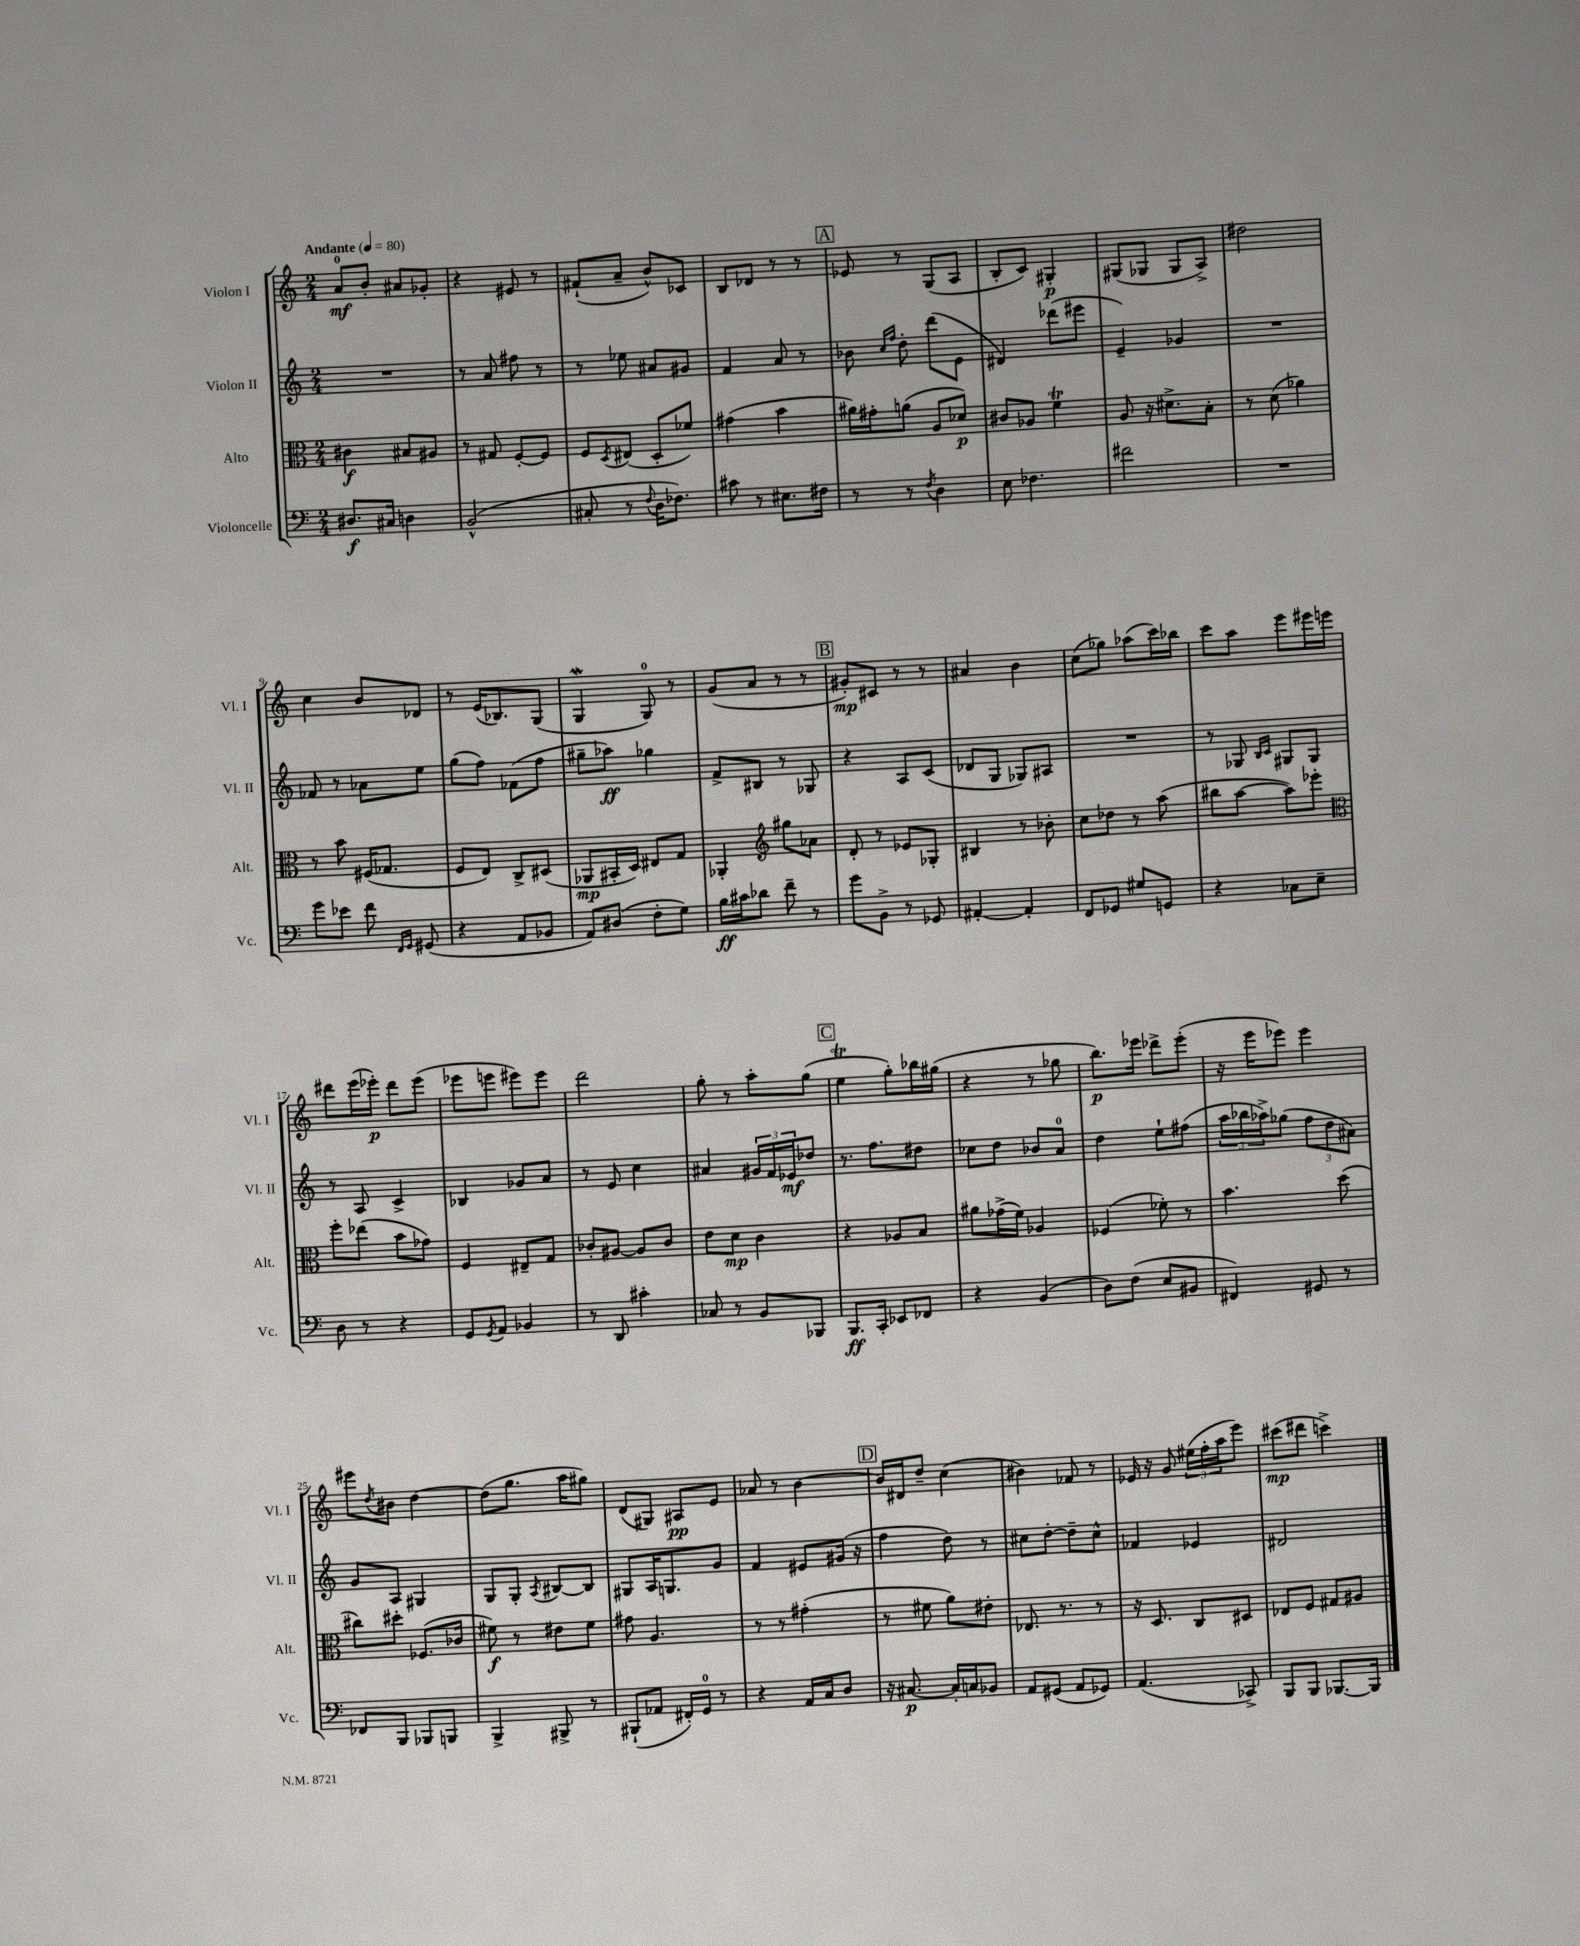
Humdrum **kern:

**kern	**kern	**kern	**kern
*staff4	*staff3	*staff2	*staff1
*clefF4	*clefC3	*clefG2	*clefG2
*k[]	*k[]	*k[]	*k[]
*M2/4	*M2/4	*M2/4	*M2/4
*MM80	*MM80	*MM80	*MM80
8.D#	4c#	2r	8a
.	.	.	8b'
16C#	.	.	.
4D	8B#	.	8a#
.	8A#	.	8g-'
=	=	=	=
(2BB^^	8r	8r	4r
.	8G#	8a	.
.	[8F'	8ff#	8e#
.	8F]	8r	8r
=	=	=	=
8C#'	8F	8r	(8f#`
.	8qD	.	.
8r	(8E#	8ee-	8a~
8qqF	.	.	.
16D	8D'	8a#	8b^^)
8.F-)	.	.	.
.	8f-)	8g#	8c-
=	=	=	=
8c#	(4g#	4f	8B
8r	.	.	8d-
8.E#	4b	8a	8r
.	.	8r	8r
16F#	.	.	.
=	=	=	=
8r	16a#)	8b-	8e-
.	16g#'	.	.
.	.	16qqcc	.
.	.	16qqff	.
8r	(8a	8dd'	8r
8qF	.	.	.
4D	8A	(8ddd	(8G
.	8d-)	8e	8A
=	=	=	=
8E	8c#	4d#)	8B'
4.F-	8A-	.	8c)
.	4f	(8ddd-	4G#'
.	.	8eee#	.
=	=	=	=
2f#	8A	4e~)	(8G#
.	16r	.	8G-
.	8.d#^	.	.
.	.	4g-	8G-
.	8B'	.	8A^)
=	=	=	=
2r	8r	2r	2dd#
.	(8d	.	.
.	4a-)	.	.
=	=	=	=
8g	8r	8f-	4cc
8e-	8b	8r	.
8f	(16F#	8a-	8b
.	8.G-	.	.
16qqFF	.	.	.
16qqGG	.	.	.
(8GG#	.	8ee	8d-
=	=	=	=
4r	8F	(8gg	8r
.	8E)	8ff)	(16e
.	.	.	8.B-)
8AA	8C^	(8f-	.
8BB-	(8D#	8ff	(8G
=	=	=	=
8AA)	8AA-	8gg#~	4G
(8D#	16BB#'	8aa-)	.
.	16D)	.	.
8F'	8E#	4gg-	8G)
8G)	8G	.	8r
=	=	=	=
16B	4AA-'	8f^	(8g
16c#	.	.	.
8d-	.	8B#	8a
*	*clefG2	*	*
8f~	8gg#	8r	8r
8r	8a-	8G-	8r
=	=	=	=
8g	8d'	4r	8g#')
8BB^	8r	.	8c#
8r	8e-	8A	8r
8GG-	8G-'	(8c	8r
=	=	=	=
[4AA#'	4B#	8d-	4a#
.	.	8G	.
4AA#']	8r	8G-)	4b
.	8b-'	8A#	.
=	=	=	=
8FF	8cc	2r	(8cc
8GG-	8dd-	.	8gg-)
8G#	8r	.	(8aa-
8GG	(8aa	.	16ccc)
.	.	.	16bb-
=	=	=	=
4r	8bb#	8r	8ccc
.	[8aa	8G-	8aa
.	.	16qqB	.
.	.	16qqc	.
8C-	8aa])	8G#	8eee
8E~	8eee-'	8G#	16eee#
.	.	.	16eee
=	=	=	=
*	*clefC3	*	*
8D	8ff'	8r	8ddd#
8r	(8ee-	8A	(16eee
.	.	.	16eee-')
4r	8b	4c^	8ddd#
.	8g-)	.	(8eee-
=	=	=	=
8GG	4F	4B-	8eee-
8qGG	.	.	.
8AA	.	.	8eee
4BB-	8E#~	8g-	8eee#)
.	8G	8a	8eee#
=	=	=	=
8r	8c-'	8r	2ddd
8DD	[8A#	8e	.
4c#'	8A#]	4cc	.
.	8c-	.	.
=	=	=	=
8C-	8e	4a#	8gg'
8r	8d	.	8r
8BB	4c	24g#	8aa'
.	.	24f	.
.	.	24e-	.
8BBB-	.	8dd-	(8gg
=	=	=	=
8.BBB	4r	8.r	4ee
16CC'	.	8.ff	.
8EE-	8A-	.	8gg')
8FF-	8B	8dd#	16bb-
.	.	.	(16gg#
=	=	=	=
4r	8a#	8cc-	4r
.	(16g-^	8dd	.
.	16f)	.	.
(4BB	4A-	8b-	8r
.	.	8a	8gg-
=	=	=	=
8D)	(4F-	4dd	8.bb)
(8F	.	.	.
.	.	.	16eee-
8E	8f-')	8ee`	8ddd-^
8BB#	8r	(8ff#	(8eee-'
=	=	=	=
4FF#)	4.b	24aa	16r
.	.	24bb-	.
.	.	.	16eee
.	.	24aa-^)	.
.	.	(8gg-	8eee-)
8GG#	.	12ff	4eee-
.	.	12dd	.
8r	(8dd	.	.
.	.	12a#)	.
=	=	=	=
8FF-	8cc#)	8g	8eee#
.	.	.	8qdd
8BBB	8dd#'	8A	8b#
8BBB-	(8.F-	4G#	[4dd
8BBB	.	.	.
.	16c-	.	.
=	=	=	=
4BBB^	8f#)	8G	(8dd]
.	8r	8G'	8.gg
.	.	8qA	.
8BBB#^	8e#	[8B#	.
.	.	.	16aa
8r	8f#	8B#]	8gg#)
=	=	=	=
(8BBB#`	8g#	8G#	(8d
8AA-	4.A	16A	8G#)
.	.	8.G	.
16FF#')	.	.	8A#
16GG	.	.	.
8r	.	8g	8e
=	=	=	=
4r	8r	4f	8a-
.	8r	.	8r
16AA	(4g#'	8e#	[4b
16C	.	.	.
8D	.	(16g#	.
.	.	16r	.
=	=	=	=
16r	8r	4ff	16b]
[8.C#	.	.	16d#
.	8f#	.	8dd~
16C#']	8a)	8dd)	(4cc
16C	.	.	.
8BB-	8e#'	8r	.
=	=	=	=
8AA	8.E-	8cc#	4b#)
(8GG#	.	[8dd'	.
.	8.r	.	.
8AA	.	8dd~]	8f-
8GG-)	8r	8cc#^^	8r
=	=	=	=
(4.AA	16r	4f-	16e-
.	8.D	.	16r
.	.	.	8g
.	8C	4e-	(24ee#
.	.	.	24ff'
.	.	.	24aa
8CC-^)	8D#	.	8eee)
=	=	=	=
8BBB	8E-	2d#	(8ccc#
8BBB	8F	.	8ddd#
[8.BBB-	8G#	.	4ccc^)
.	8A#	.	.
16BBB-]	.	.	.
==	==	==	==
*-	*-	*-	*-
